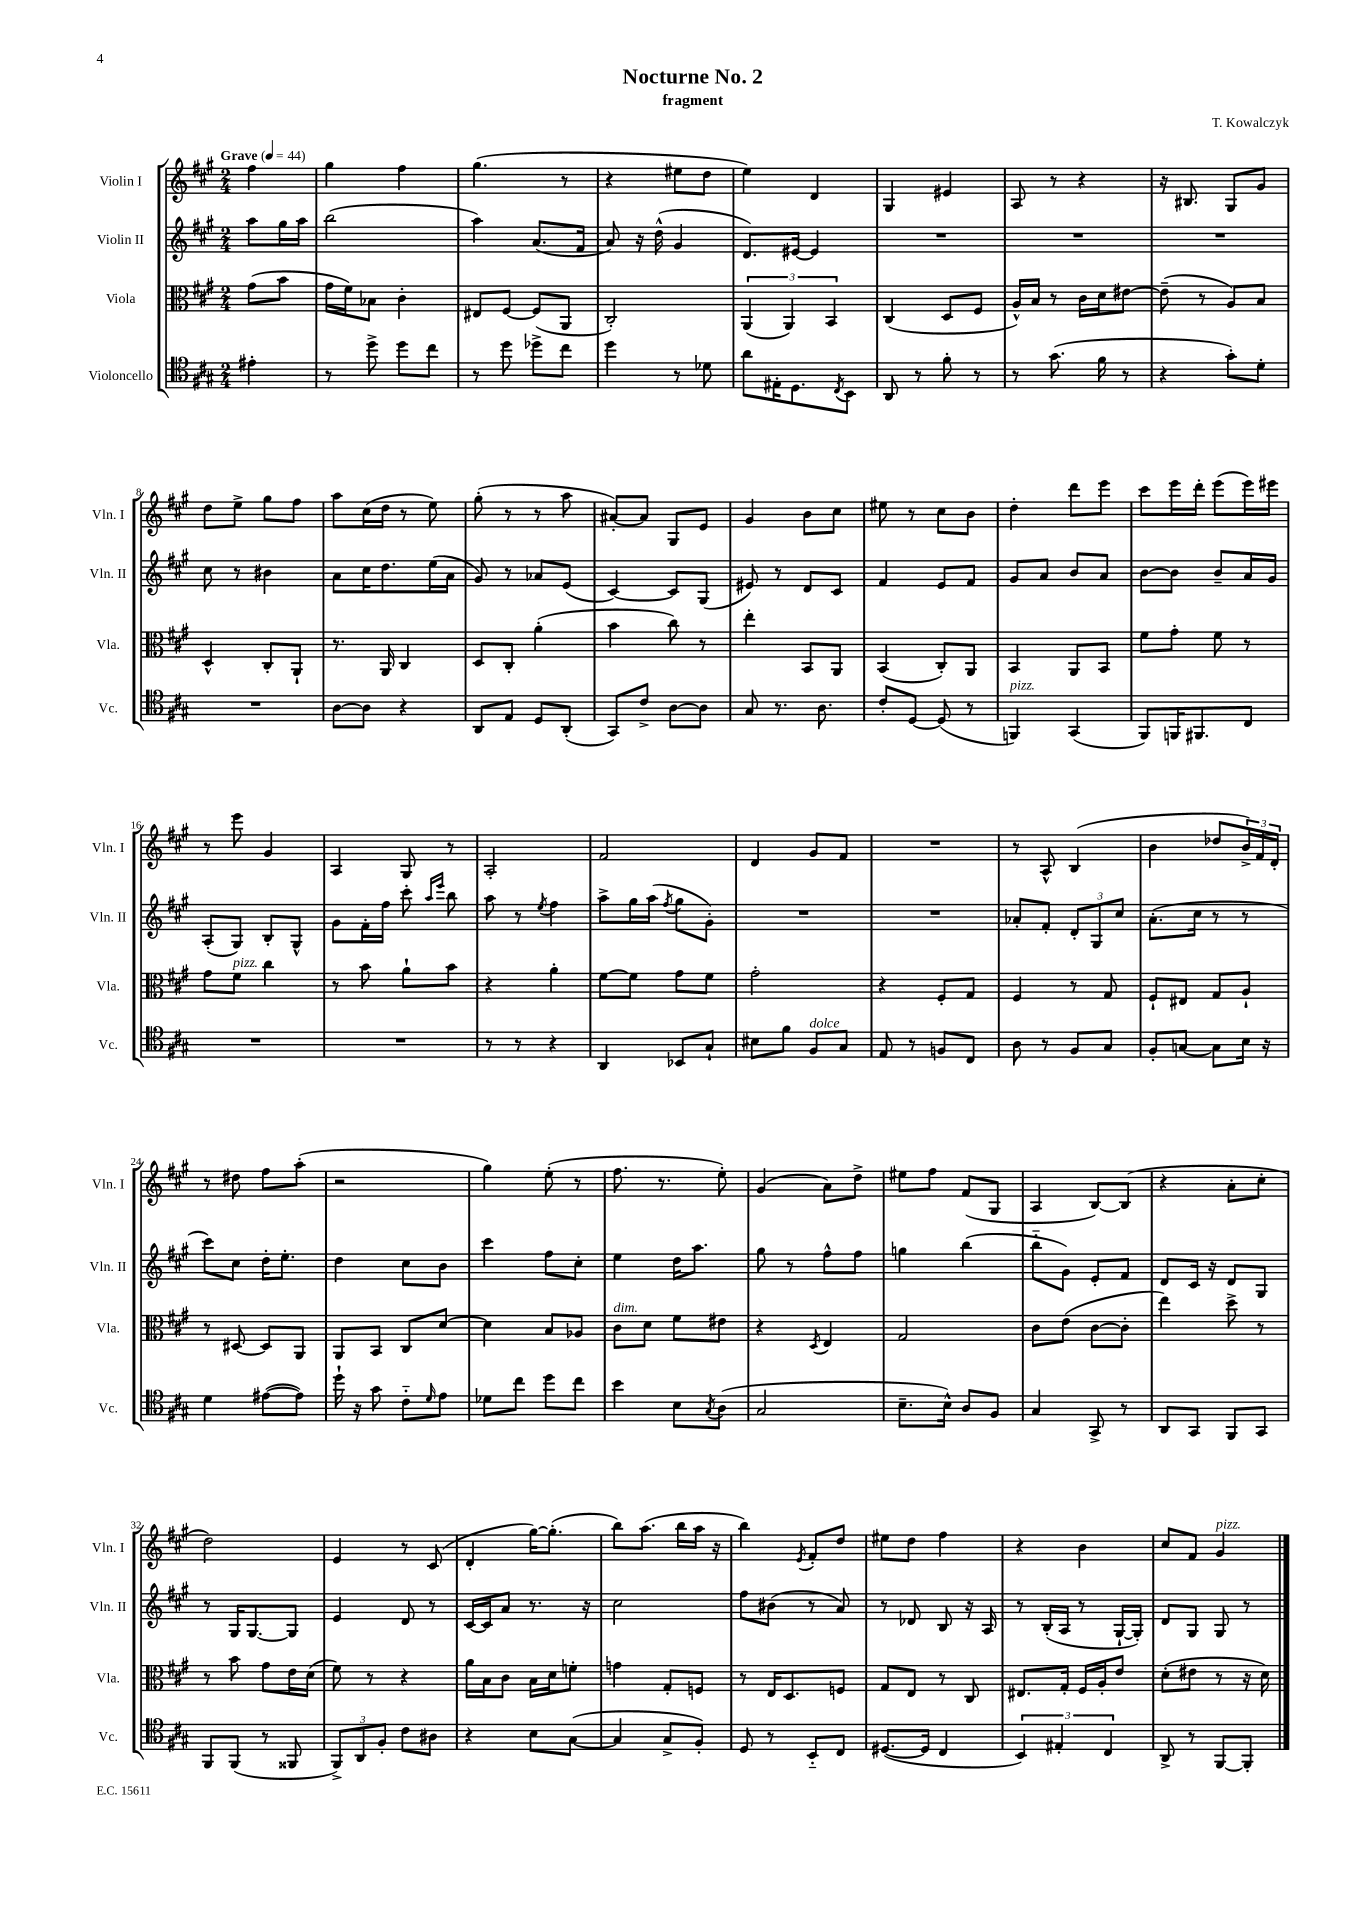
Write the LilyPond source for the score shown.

\header { title = "Nocturne No. 2" composer = "T. Kowalczyk" subtitle = "fragment" }
<<
\new StaffGroup <<
\new Staff = "s0" \with { instrumentName = "Violin I" shortInstrumentName = "Vln. I" } {
    \clef treble \key a \major \numericTimeSignature \time 2/4 \partial 4 \tempo "Grave" 4 = 44
    fis''4 |
    gis''4 fis''4 |
    gis''4.( r8 |
    r4 eis''8 d''8 |
    e''4) d'4 |
    gis4 eis'4 |
    a8 r8 r4 |
    r16 bis8. gis8 gis'8 |
    d''8 e''8-> gis''8 fis''8 |
    a''8 cis''16( d''16 r8 e''8) |
    gis''8-.( r8 r8 a''8 |
    ais'8~-.) ais'8 gis8 e'8 |
    gis'4 b'8 cis''8 |
    eis''8 r8 cis''8 b'8 |
    d''4-. d'''8 e'''8 |
    cis'''8 e'''16 d'''16-. e'''8( e'''16) eis'''16 |
    r8 e'''8 gis'4 |
    a4 gis8 r8 |
    a2-. |
    fis'2 |
    d'4 gis'8 fis'8 |
    R2 |
    r8 a8-^ b4( |
    b'4 des''8 \tuplet 3/2 { b'16->) fis'16 d'16-. } |
    r8 dis''8 fis''8 a''8-.( |
    r2 |
    gis''4) e''8-.( r8 |
    fis''8. r8. e''8-.) |
    gis'4( a'8) d''8-> |
    eis''8 fis''8 fis'8( gis8 |
    a4 b8~) b8( |
    r4 a'8-. cis''8-. |
    d''2) |
    e'4 r8 cis'8( |
    d'4-. gis''16~) gis''8.-.( |
    b''8) a''8.( b''16 a''16 r16 |
    b''4) \acciaccatura { e'8 } fis'8-. d''8 |
    eis''8 d''8 fis''4 |
    r4 b'4 |
    cis''8 fis'8 gis'4^\markup { \italic "pizz." } \bar "|." |
}
\new Staff = "s1" \with { instrumentName = "Violin II" shortInstrumentName = "Vln. II" } {
    \clef treble \key a \major \numericTimeSignature \time 2/4 \partial 4
    a''8 gis''16 a''16 |
    b''2( |
    a''4) a'8.( fis'16 |
    a'8) r16 d''16-^( gis'4 |
    d'8.) eis'16~ eis'4 |
    R2 |
    R2 |
    R2 |
    cis''8 r8 bis'4 |
    a'8 cis''16 d''8. e''16( a'16 |
    gis'8) r8 aes'8 e'8( |
    cis'4~) cis'8 gis8( |
    eis'8) r8 d'8 cis'8 |
    fis'4 e'8 fis'8 |
    gis'8 a'8 b'8 a'8 |
    b'8~ b'8 b'8-- a'16 gis'16 |
    a8-.( gis8) b8-. gis8-^ |
    gis'8 fis'16-. fis''16 cis'''8-. \grace { a''16 e'''16 } b''8 |
    a''8 r8 \acciaccatura { e''8 } fis''4 |
    a''8-> gis''16 a''16( \acciaccatura { fis''8 } gis''8 gis'8-.) |
    R2 |
    R2 |
    aes'8-. fis'8-. \tuplet 3/2 { d'8-. gis8 cis''8 } |
    a'8.-.( cis''16 r8 r8 |
    cis'''8) cis''8 d''16-. e''8.-. |
    d''4 cis''8 b'8 |
    cis'''4 fis''8 cis''8-. |
    e''4 d''16 a''8. |
    gis''8 r8 fis''8-^ fis''8 |
    g''4 b''4( |
    b''8-_ gis'8) e'8-. fis'8 |
    d'8 cis'16 r16 d'8 gis8 |
    r8 gis16 gis8.~ gis8 |
    e'4 d'8 r8 |
    cis'16~ cis'16 a'8 r8. r16 |
    cis''2 |
    fis''8 bis'8( r8 a'8) |
    r8 des'8 b8 r16 a16 |
    r8 b16-.( a16 r8 gis16~-! gis16-.) |
    d'8 gis8 gis8 r8 \bar "|." |
}
\new Staff = "s2" \with { instrumentName = "Viola" shortInstrumentName = "Vla." } {
    \clef alto \key a \major \numericTimeSignature \time 2/4 \partial 4
    gis'8( b'8 |
    gis'16 fis'16) bes8 cis'4-. |
    eis8 fis8~ fis8( a,8 |
    cis2-.) |
    \tuplet 3/2 { a,4( a,4) b,4 } |
    cis4( d8 fis8 |
    a16-^) b16 r8 cis'16 d'16 eis'8~ |
    eis'8--( r8 a8) b8 |
    d4-^ cis8-. a,8-! |
    r8. a,16 cis4 |
    d8 cis8-. a'4-.( |
    b'4 cis''8) r8 |
    e''4-. b,8 a,8 |
    b,4( cis8-.) a,8 |
    b,4 a,8 b,8 |
    fis'8 gis'8-. fis'8 r8 |
    gis'8 fis'8^\markup { \italic "pizz." } cis''4 |
    r8 b'8 a'8-! b'8 |
    r4 a'4-. |
    fis'8~ fis'8 gis'8 fis'8 |
    gis'2-. |
    r4 fis8-. gis8 |
    fis4 r8 gis8 |
    fis8-! eis8 gis8 a8-! |
    r8 dis8~ dis8 a,8 |
    a,8 b,8 cis8 d'8~ |
    d'4 b8 aes8 |
    cis'8^\markup { \italic "dim." } d'8 fis'8 eis'8 |
    r4 \acciaccatura { d8 } e4 |
    gis2 |
    cis'8 e'8( cis'8~ cis'8-. |
    e''4) d''8-> r8 |
    r8 b'8 gis'8 e'16 d'16( |
    fis'8) r8 r4 |
    a'16 b16 cis'8 b16 d'16 f'8-. |
    g'4 gis8-. f8 |
    r8 e16 d8. f8 |
    gis8 e8 r8 cis8 |
    eis8. gis16-. fis16 a16-. e'8 |
    d'8-.( eis'8 r8 r16 d'16) \bar "|." |
}
\new Staff = "s3" \with { instrumentName = "Violoncello" shortInstrumentName = "Vc." } {
    \clef tenor \key a \major \numericTimeSignature \time 2/4 \partial 4
    eis'4-. |
    r8 d''8-> d''8 cis''8 |
    r8 d''8 des''8-> cis''8 |
    d''4 r8 des'8 |
    a'8 eis16-. d8. \acciaccatura { cis8 } b,8 |
    a,8 r8 fis'8-. r8 |
    r8 gis'8.( fis'16 r8 |
    r4 gis'8-.) d'8-. |
    R2 |
    a8~ a8 r4 |
    a,8 e8 d8 a,8-.( |
    gis,8) cis'8-> a8~ a8 |
    gis8 r8. a8. |
    cis'8-. d8~ d8( r8 |
    f,4^\markup { \italic "pizz." }) gis,4( |
    fis,8) f,16 fis,8. cis8 |
    R2 |
    R2 |
    r8 r8 r4 |
    a,4 bes,8 gis8-! |
    bis8 fis'8 fis8^\markup { \italic "dolce" } gis8 |
    e8 r8 f8 cis8 |
    a8 r8 fis8 gis8 |
    fis8-. g8~ g8 b16 r16 |
    d'4 eis'8~( eis'8) |
    d''16-! r16 gis'8 cis'8-_ \grace { d'16 } e'8 |
    des'8 cis''8 d''8 cis''8 |
    b'4 b8 \acciaccatura { gis8 } a8( |
    gis2 |
    b8.-- b16-^) a8 fis8 |
    gis4 gis,8-> r8 |
    a,8 gis,8 fis,8 gis,8 |
    fis,8 fis,8( r8 fisis,8 |
    \tuplet 3/2 { fis,8->) a,8 fis8-. } cis'8 ais8 |
    r4 b8 gis8~( |
    gis4 gis8-> fis8-.) |
    d8 r8 b,8-_ cis8 |
    dis8.~( dis16 cis4 |
    \tuplet 3/2 { b,4) eis4-. cis4 } |
    a,8-> r8 fis,8~ fis,8-. \bar "|." |
}
>>
>>
